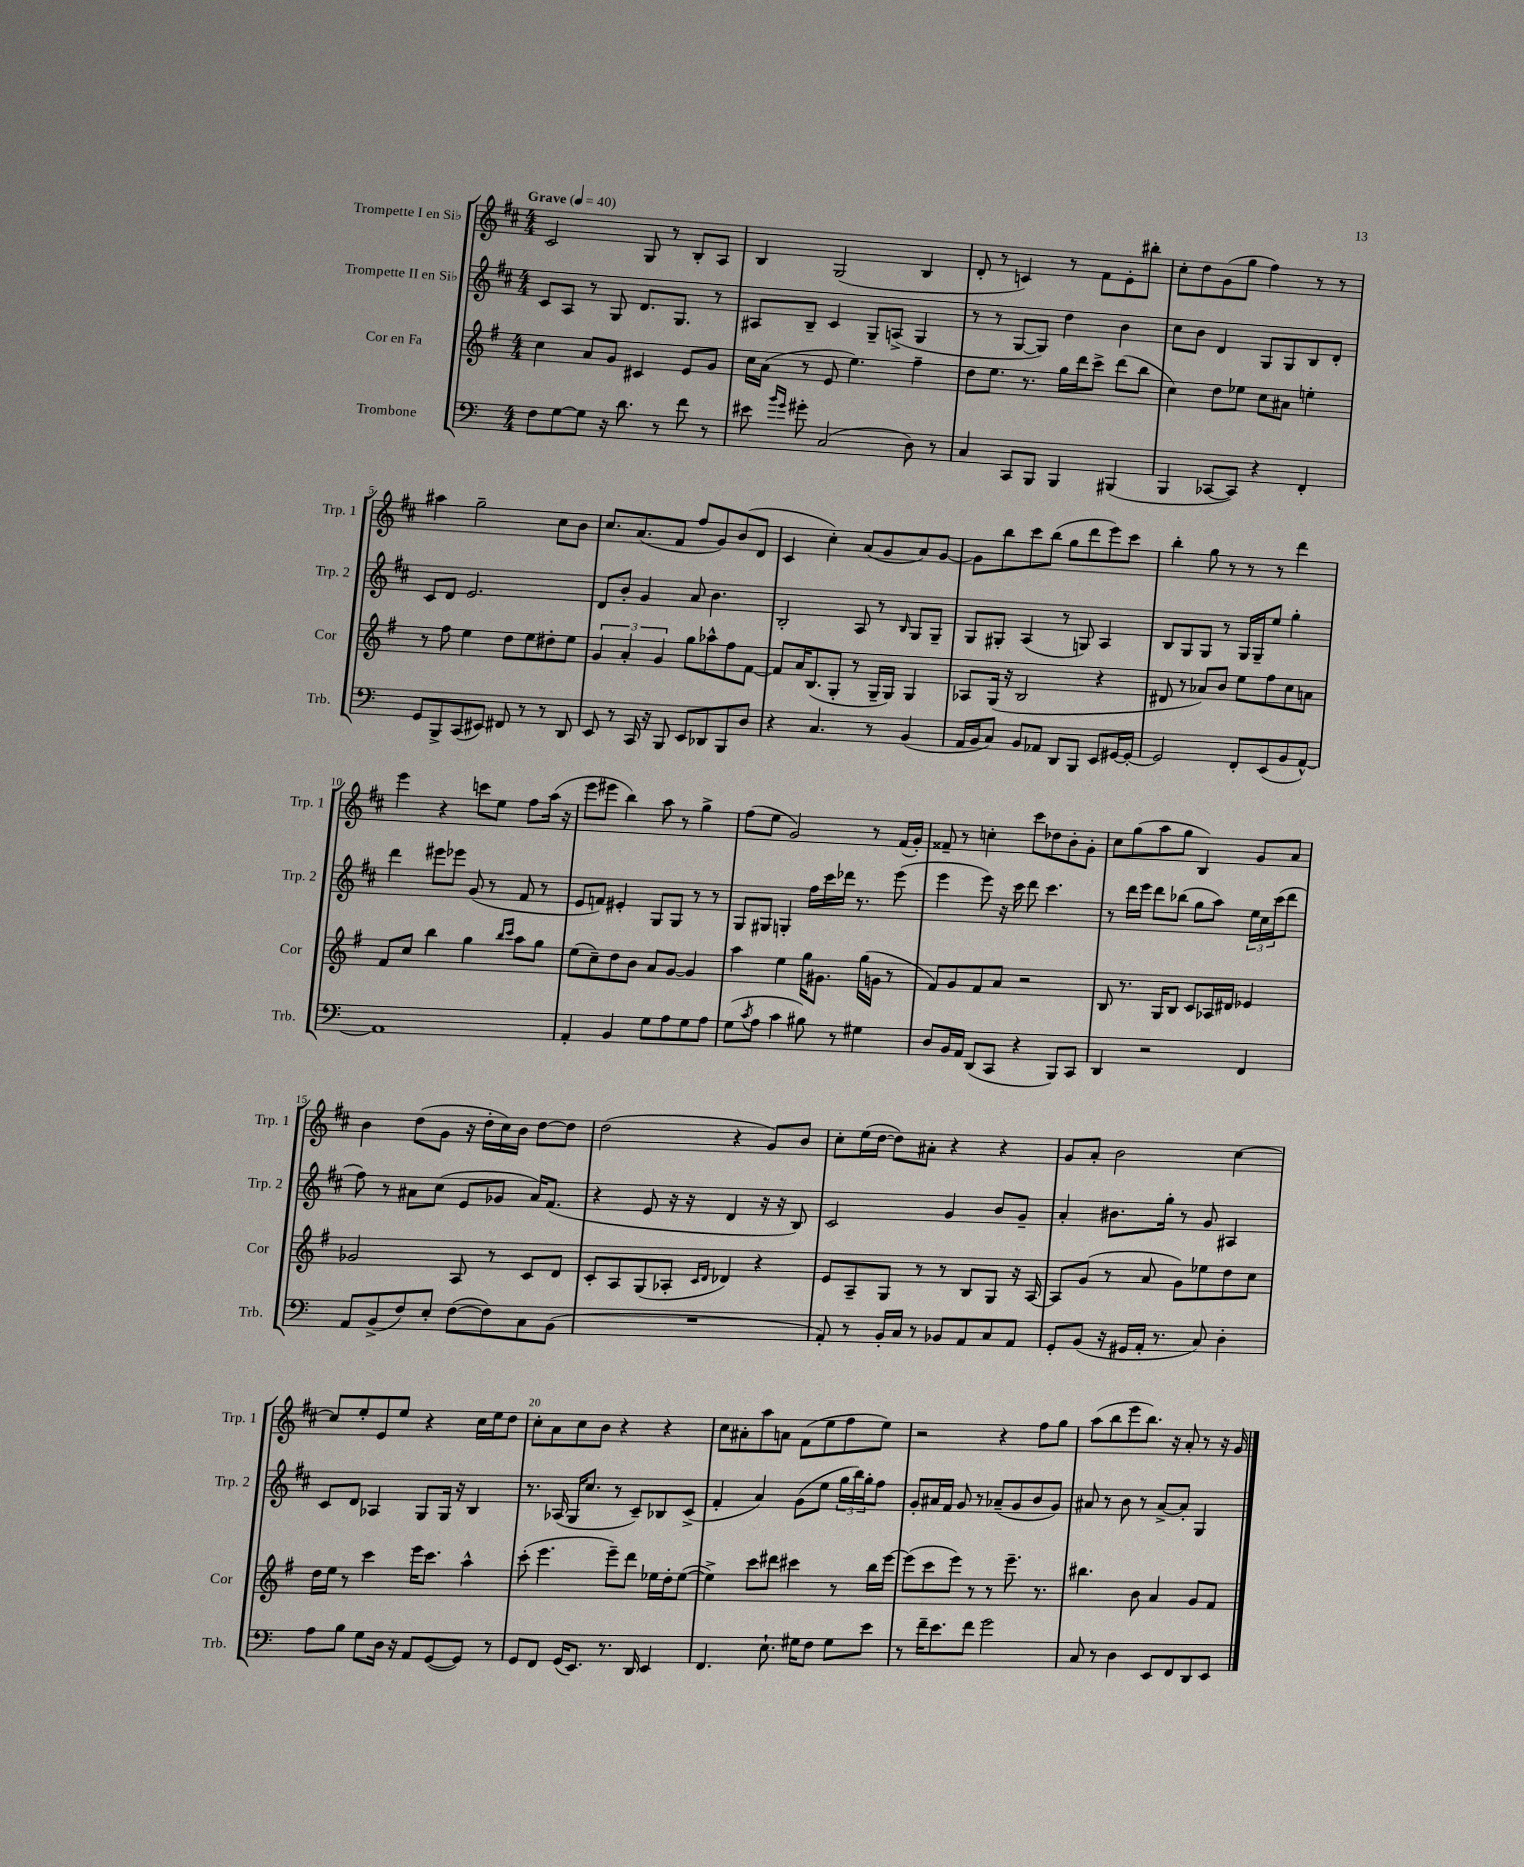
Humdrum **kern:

**kern	**kern	**kern	**kern
*staff4	*staff3	*staff2	*staff1
*clefF4	*clefG2	*clefG2	*clefG2
*k[]	*k[f#]	*k[f#c#]	*k[f#c#]
*M4/4	*M4/4	*M4/4	*M4/4
*MM40	*MM40	*MM40	*MM40
8F\L	4cc\	8c#/L	2c#/
[8G\	.	8A/J	.
8G\]J	8a/L	8r	.
16r	8g/J	8G/	.
8.d\	.	.	.
.	4c#/	8.d/L	8G/
8r	.	.	8r
.	.	8.G/J	.
8f\	8e/L	.	8B'/L
8r	8g/J	8r	8A/J
=	=	=	=
8e#\	16cc\LL	8A#/L	4B/
.	(16a\JJ	.	.
16qqb/LL	.	.	.
16qqg/JJ	.	.	.
8g#'\	8r	8B~/J	.
(2C/	8e/	4c#/	(2G/
.	4.ee\)	.	.
.	.	8G~/L	.
.	.	(8A^/J	.
8D\)	4ff#~\	4G/	4B/
8r	.	.	.
=	=	=	=
4C/	8dd\L	8r	8d'/
.	8.ee\J	8r	8r
8CC/L	.	[8G/L	4c/)
.	8.r	.	.
8BBB/J	.	8G/]J)	.
4BBB/	16gg\LL	4dd\	8r
.	16ddd\J	.	.
.	8ccc^\J	.	8f#\L
(4BBB#/	(8ddd\L	4b\	8e'\
.	8bb\J	.	8bb#'\J
=	=	=	=
4BBB/	4cc\)	8cc#\L	8cc#'\L
.	.	8b\J	8dd\
[8CC-/L	8dd\L	4d/	(8g\
8CC-/]J)	8ee-\J	.	8gg\J
4r	8cc\L	8G/L	4ff#\)
.	8a#\J	8G/	.
4FF'/	4ee'\	8B/	8r
.	.	8d'/J	8r
=	=	=	=
8GG/L	8r	8c#/L	4aa#\
8BBB^/	8ff#\	8d/J	.
(8CC/	4ee\	2.e/	2gg~\
8EE#/J)	.	.	.
8FF#/	8dd\L	.	.
8r	8ee\	.	.
8r	8dd#'\	.	8cc#\L
8DD/	8ee\J	.	8b\J
=	=	=	=
8EE/	6g/	8d/L	8.cc#/L
8r	.	8b'/J	.
.	6a'/	.	.
.	.	.	(8.a/
16CC/	.	4g/	.
16r	.	.	.
.	6g/	.	.
8BBB/	.	.	8f#/J
8EE/L	8gg\L	8a/	8ff#/L
8DD-/	8aa-^^\	4.b\	8g/)
8BBB/	8ff#\	.	(8b/
8D/J	[8f#\J	.	8d/J
=	=	=	=
4r	8f#/]L	2B'/	4c#/
.	16a/K	.	.
.	(8.B/	.	.
4.C/	.	.	4cc#'\)
.	8G'/J	.	.
.	8r	8A/	(8a/L
8r	16G~/LL	8r	8g/
.	16G/JJ)	.	.
.	.	16qqB/	.
(4BB/	4G/	8G/L	8a/)
.	.	8G~/J	[8g/J
=	=	=	=
16AA/LL	8A-/L	8G/L	8g\]L
16BB/J	.	.	.
8C/J)	(16G/Jk	8G#'/J	8bb\
.	16r	.	.
8BB/L	2B/	(4A/	8ccc#\
8AA-/J	.	.	(8bb\J
8DD/L	.	8r	8gg\L
8BBB/J	.	8G/)	8ddd\
8EE/L	4r	4A/	8eee\)
[16GG#/L	.	.	8ccc#\J
16GG#'/_JJ	.	.	.
=	=	=	=
2GG#/]	8d#/	8B/L	4bb'\
.	8r	8G/	.
.	8a-/L)	8G/J	8gg\
.	8b/J	8r	8r
8FF'/L	8ee\L	16G/LL	8r
.	.	16G~/J	.
(8EE/	8ff#\	8ee/J	8r
8BB/	8cc\	4gg'\	4ddd\
[8AA^^/J)	8a\J	.	.
=	=	=	=
1AA]	8f#/L	4ddd\	4eee\
.	8cc/J	.	.
.	4bb\	8eee#\L	4r
.	.	8eee-\J	.
.	4gg\	(8g/	8ccc\L
.	.	8r	8ee\J
.	16qqbb/LL	.	.
.	16qqccc/JJ	.	.
.	8aa\L	8f#/	8ff#\L
.	8gg\J	8r	(16aa\Jk
.	.	.	16r
=	=	=	=
4AA'/	(8ee\L	8e/L	8eee\L
.	8cc~\)	8f/J)	8eee#\J
4BB/	8dd\	4e#'/	4bb\)
.	8b\J	.	.
8G\L	8a/L	8G/L	8aa\
8A\	[8g/J	8G/J	8r
8G\	4g/]	8r	4gg^\
8A\J	.	8r	.
=	=	=	=
(8G\L	4aa\	8G/L	(8ff#\L
8qc/	.	.	.
8A\J	.	8G#/J	8ee\J
4c\	4ee\	4G'/	2g/)
8B#\)	16gg\LK	16ff#\LL	.
.	8.g#\J	16ccc#\	.
8r	.	16ddd-\JJ	.
.	.	8.r	.
4G#\	(16gg\LL	.	8r
.	16g\JJ	.	.
.	8r	(8eee\	(16f#/LL
.	.	.	16g'/JJ)
=	=	=	=
8D/L	8f#/L)	4eee\	8f##~/
16BB/L	8g/	.	8r
16AA/JJ	.	.	.
(8DD/L	8f#/	8eee\)	4cc'\
8CC/J	8a/J	16r	.
.	.	16ccc#\	.
4r	2r	8ddd\	8ccc#\L
.	.	4.ccc#\	8dd-\
8BBB/L)	.	.	8b'\
8CC/J	.	.	8g'\J
=	=	=	=
4DD/	8B/	8r	8cc#\L
.	8.r	16ddd\LL	(8gg\
.	.	16eee\JJ	.
2r	.	8ddd\L	8aa\
.	16G/LK	.	.
.	8B/J	(8bb-\J	8gg\J
.	8c/L	8gg\L	4B/)
.	16A-/L	8aa\J)	.
.	16d#/JJ	.	.
4FF/	4e-/	24ee\LL	8g/L
.	.	24cc#\	.
.	.	(24ccc#\J	.
.	.	8ddd\J	8a/J
=	=	=	=
8AA/L	2g-/	8ff#\)	4b\
(8BB^/	.	8r	.
8F/)	.	8a#\L	(8dd\L
8E'/J	.	(8cc#\J	8g\J
([8F\L	8A/	8e/L	16r
.	.	.	16dd'\LL
8F\])	8r	8g-/J	16cc#\)
.	.	.	16b\JJ
8C\	8c/L	16a#/LK)	[8dd\L
.	.	(8.f#/J	.
(8BB\J	8d/J	.	8dd\]J
=	=	=	=
1r	8c'/L	4r	(2dd\
.	8A/	.	.
.	(8G/	8e/	.
.	8A-'/J	16r	.
.	.	16r	.
.	16qqc/LL	.	.
.	16qqd/JJ	.	.
.	4d-/)	4d/	4r
.	4r	16r	8g/L)
.	.	16r	.
.	.	8B/)	8b/J
=	=	=	=
8AA'/)	8e/L	2c#/	8cc#'\L
8r	8A~/	.	(16ee\L
.	.	.	[16dd\JJ
16BB'/LL	8G/J	.	8dd\]L)
16C/JJ	.	.	.
8r	8r	.	8a#'\J
8BB-/L	8r	4g/	4r
8AA/	8B/L	.	.
8C/	8G/J	8b/L	4r
8AA/J	16r	8g~/J	.
.	[16A/	.	.
=	=	=	=
8GG'/L	8A/]L	4a'/	8g/L
(8BB/J	(8g/J	.	8a'/J
16r	8r	8.b#\L	2b\
16GG#/LL	.	.	.
16AA'/JJ	8a/	.	.
8.r	.	16gg'\Jk	.
.	8g\L)	8r	.
8C/)	8ee-\	8g/	.
4D'\	8dd\	4A#/	[4cc#\
.	8cc\J	.	.
=	=	=	=
8A\L	16dd\LL	8c#/L	8cc#/]L
.	16ee\JJ	.	.
8B\J	8r	8d/J	8ee'/
8G\L	4ccc\	4A-/	8e/
16D\Jk	.	.	8ee/J
16r	.	.	.
8AA/L	16eee\LK	8G/L	4r
.	8.ccc\J	.	.
([8GG/	.	16G/Jk	.
.	.	16r	.
8GG/]J)	4aa^^\	4B/	16cc#\LL
.	.	.	16ee\J
8r	.	.	8dd\J
=	=	=	=
8GG/L	(8ccc'\	8.r	8cc#'\L
8FF/J	4.eee\	.	8a\
.	.	(16A-/	.
(16GG/LK	.	16G/LK	8cc#\
8.EE/J)	.	8.cc#/J	.
.	.	.	8b\J
8.r	8eee~\L)	8r	4r
.	8ddd\J	8c#~/L)	.
16DD/	.	.	.
4EE/	16ee-\LL	8B-/	4r
.	16dd'\J	.	.
.	([8ee-\J	(8c#^/J	.
=	=	=	=
4.FF/	4ee-^\])	4f#'/	8cc#\L
.	.	.	8a#'\
.	8ccc\L	4a/)	8aa\
8.E`\	8ddd#\J	.	8a\J
.	4ccc#\	(8g\L	(8f#\L
16G#\LK	.	.	.
8F\J	.	8ee\J	8ee\
8G#\L	8r	24gg\LL	8ff#\
.	.	24bb\)	.
.	.	24gg'\J	.
8e\J	16bb\LL	8ff#\J	8ee\J)
.	[16eee\JJ	.	.
=	=	=	=
8r	(8eee\]L	8g'/L	2r
16f~\LK	8ccc\	16a#/L	.
8.e\	.	16f#/JJ	.
.	8eee\J)	8g/	.
8f\J	8r	8r	.
2g\	8r	(8a-~/L	4r
.	8.eee~\	8g/	.
.	.	8b/	8ff#\L
.	8.r	.	.
.	.	8g/J)	8gg\J
=	=	=	=
8C/	4.bb#\	8a#/	(8aa\L
8r	.	8r	8bb\
4D\	.	8b\	8eee\
.	8b\	8r	8.bb\J)
8EE/L	4a/	[8a#^/L	.
.	.	.	16r
8FF/	.	8a#'/]J	8a'/
8DD/	8g/L	4G/	8r
8EE/J	8f#/J	.	16r
.	.	.	16g/
==	==	==	==
*-	*-	*-	*-
